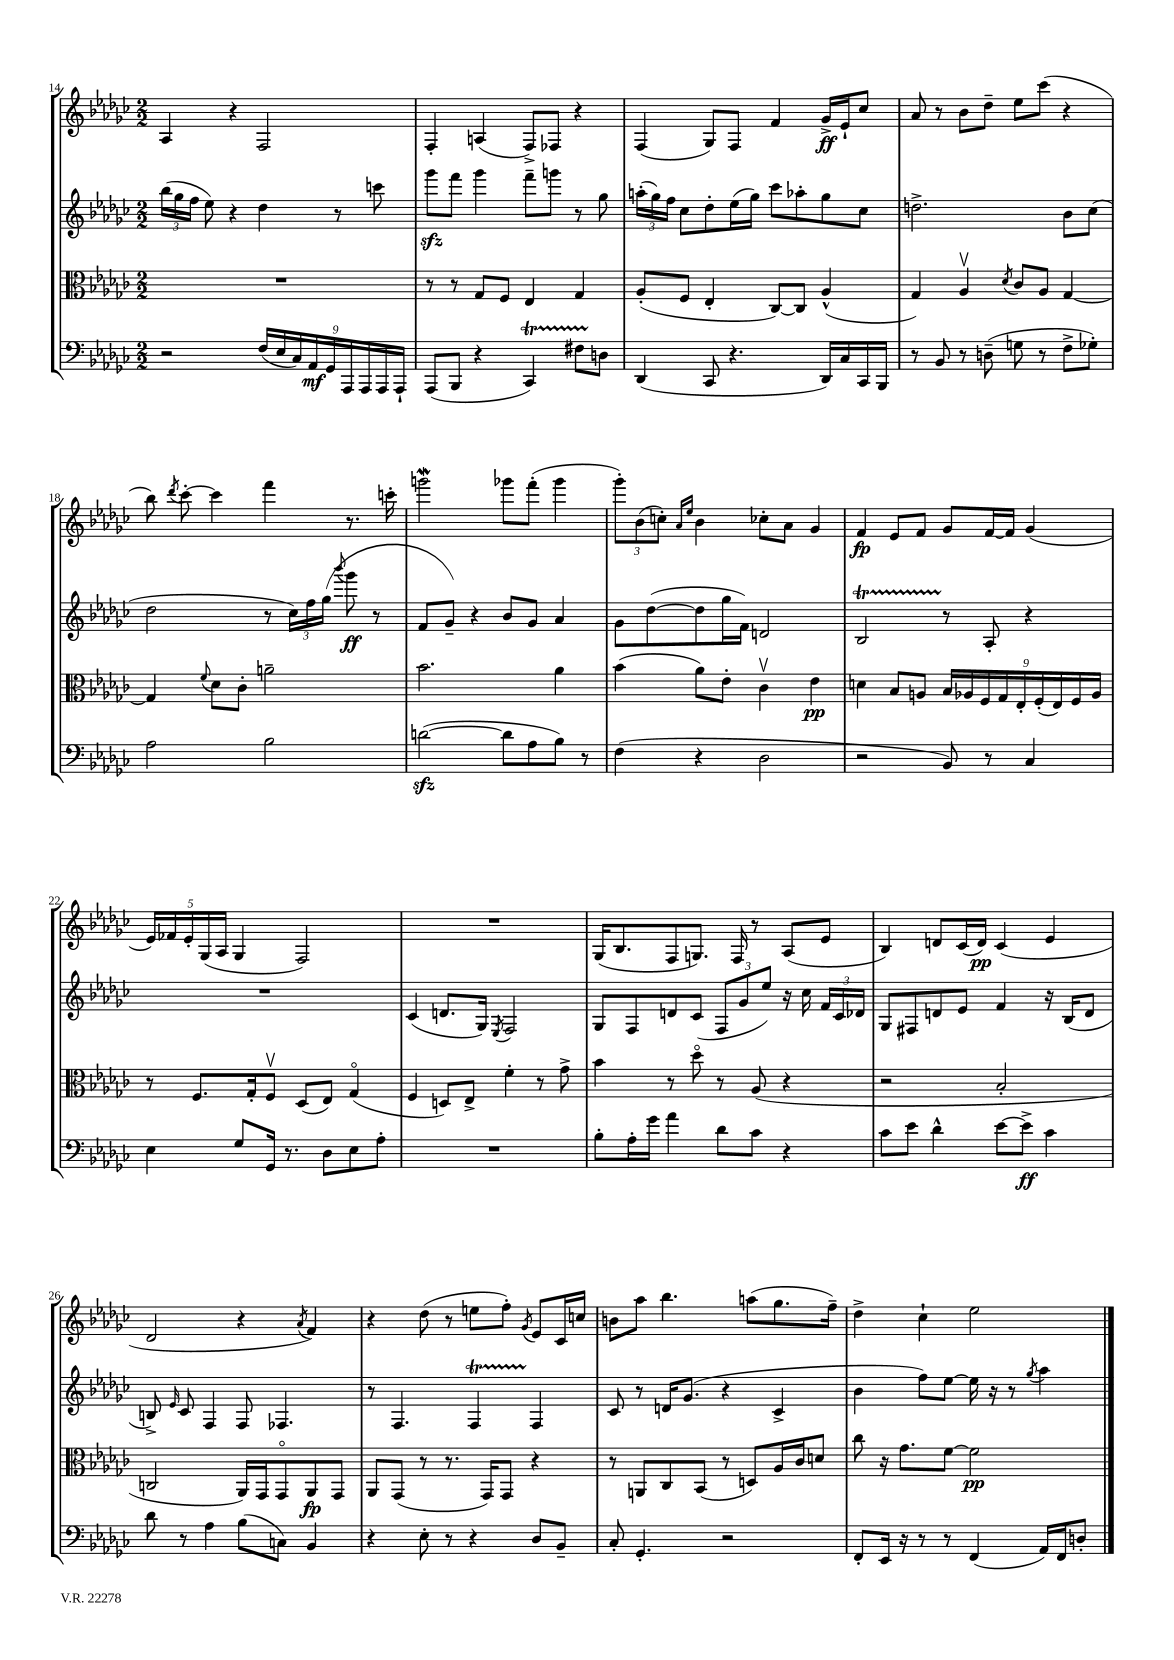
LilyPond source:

<<
\new StaffGroup <<
\new Staff = "s0" {
    \clef treble \key ges \major \numericTimeSignature \time 2/2
    \autoBeamOff aes4 r4 f2 |
    f4-. a4( f8[->) fes8] r4 |
    f4( ges8[) f8] f'4 ges'16[->\ff ees'16-! ces''8] |
    aes'8 r8 bes'8[ des''8]-- ees''8[ ces'''8]( r4 |
    bes''8) \acciaccatura { des'''8 } ces'''8~-. ces'''4 f'''4 r8. c'''16-. |
    g'''2\mordent ges'''8[ f'''8]-.( ges'''4 |
    \tuplet 3/2 { ges'''8[-.) bes'8( c''8]-.) } \grace { aes'16[ ees''16] } bes'4 ces''8[-. aes'8] ges'4 |
    f'4\fp ees'8[ f'8] ges'8[ f'16~ f'16] ges'4( |
    \tuplet 5/4 { ees'16[) fes'16 ees'16-. ges16( aes16] } ges4 f2) |
    R1 |
    ges16[( bes8. f8 g8.]) f16 r8 aes8[( ees'8] |
    bes4) d'8[ ces'16( d'16]\pp) ces'4( ees'4 |
    des'2 r4 \acciaccatura { aes'8 } f'4) |
    r4 des''8( r8 e''8[ f''8]-.) \acciaccatura { ges'8 } ees'8[ ces'16 c''16] |
    b'8[ aes''8] bes''4. a''8[( ges''8. f''16]--) |
    des''4-> ces''4-! ees''2 \bar "|." |
}
\new Staff = "s1" {
    \clef treble \key ges \major \numericTimeSignature \time 2/2
    \autoBeamOff \tuplet 3/2 { bes''16[( ges''16 f''16] } ees''8) r4 des''4 r8 c'''8 |
    ges'''8[\sfz f'''8] ges'''4 f'''8[-- g'''8] r8 ges''8 |
    \tuplet 3/2 { a''16[-.( ges''16) f''16] } ces''8[ des''8-. ees''16( ges''16]) ces'''8[ aes''8-. ges''8 ces''8] |
    d''2.-> bes'8[ ces''8]( |
    des''2 r8 \tuplet 3/2 { ces''16[) f''16 ges''16]( } \appoggiatura { bes'''8 } ges'''8\ff r8 |
    f'8[ ges'8]--) r4 bes'8[ ges'8] aes'4 |
    ges'8[ des''8~( des''8 ges''16 f'16]) d'2 |
    bes2\startTrillSpan r8\stopTrillSpan aes8-. r4 |
    R1 |
    ces'4( d'8.[ ges16]) \acciaccatura { ees8 } f2 |
    ges8[ f8 d'8 ces'8]( \tuplet 3/2 { f8[ ges'8 ees''8]) } r16 ces''16 \tuplet 3/2 { f'16[ ces'16 des'16] } |
    ges8[ fis8 d'8 ees'8] f'4 r16 bes16[( d'8] |
    b8->) \grace { ees'16 } ces'8 f4 f8 fes4. |
    r8 f4. f4\startTrillSpan f4\stopTrillSpan |
    ces'8 r8 d'16[ ges'8.]( r4 ces'4-> |
    bes'4 f''8[) ees''8]~ ees''16 r16 r8 \acciaccatura { ges''8 } aes''4 \bar "|." |
}
\new Staff = "s2" {
    \clef alto \key ges \major \numericTimeSignature \time 2/2
    \autoBeamOff R1 |
    r8 r8 ges8[ f8] ees4 ges4 |
    aes8[-.( f8] ees4-. ces8[~) ces8] aes4-^( |
    ges4) aes4\upbow \acciaccatura { des'8 } ces'8[ aes8] ges4~ |
    ges4 \appoggiatura { f'8 } des'8[ ces'8]-. a'2-- |
    bes'2. aes'4 |
    bes'4( aes'8[) ees'8]-. ces'4\upbow ees'4\pp |
    d'4 bes8[ a8] \tuplet 9/8 { bes16[ aes16 f16 ges16 ees16-. f16-.( ees16) f16 aes16] } |
    r8 f8.[ ges16-. f8]\upbow des8[( ees8]) ges4\flageolet( |
    f4 d8[) ees8]-> f'4-. r8 ges'8-> |
    bes'4 r8 des''8\flageolet r8 aes8( r4 |
    r2 bes2-. |
    c2 aes,16[) ges,16 ges,8\flageolet aes,8\fp ges,8] |
    aes,8[ ges,8]( r8 r8. ges,16[) ges,8] r4 |
    r8 a,8[ ces8 bes,8]( r8 d8[) aes16 ces'16 d'8] |
    ces''8 r16 ges'8.[ f'8]~ f'2\pp \bar "|." |
}
\new Staff = "s3" {
    \clef bass \key ges \major \numericTimeSignature \time 2/2
    \autoBeamOff r2 \tuplet 9/8 { f16[( ees16 ces16) aes,16\mf ges,16 aes,,16 aes,,16 aes,,16 aes,,16]-! } |
    aes,,8[( bes,,8] r4 ces,4\startTrillSpan) fis8[ d8]\stopTrillSpan |
    des,4( ces,8 r4. des,16[) ces16 ces,16 bes,,16] |
    r8 bes,8 r8 d8--( g8 r8 f8[-> ges8]-.) |
    aes2 bes2 |
    d'2~\sfz( d'8[ aes8 bes8]) r8 |
    f4( r4 des2 |
    r2 bes,8) r8 ces4 |
    ees4 ges8[ ges,16] r8. des8[ ees8 aes8]-. |
    R1 |
    bes8[-. aes16-. ges'16] aes'4 des'8[ ces'8] r4 |
    ces'8[ ees'8] des'4-^ ees'8[~ ees'8]->\ff ces'4 |
    des'8 r8 aes4 bes8[( c8]) bes,4 |
    r4 ees8-. r8 r4 des8[ bes,8]-- |
    ces8-. ges,4.-. r2 |
    f,8[-. ees,16] r16 r8 r8 f,4( aes,16[) f,16 d8]-. \bar "|." |
}
>>
>>
\layout { \context { \Score currentBarNumber = #14 } }
